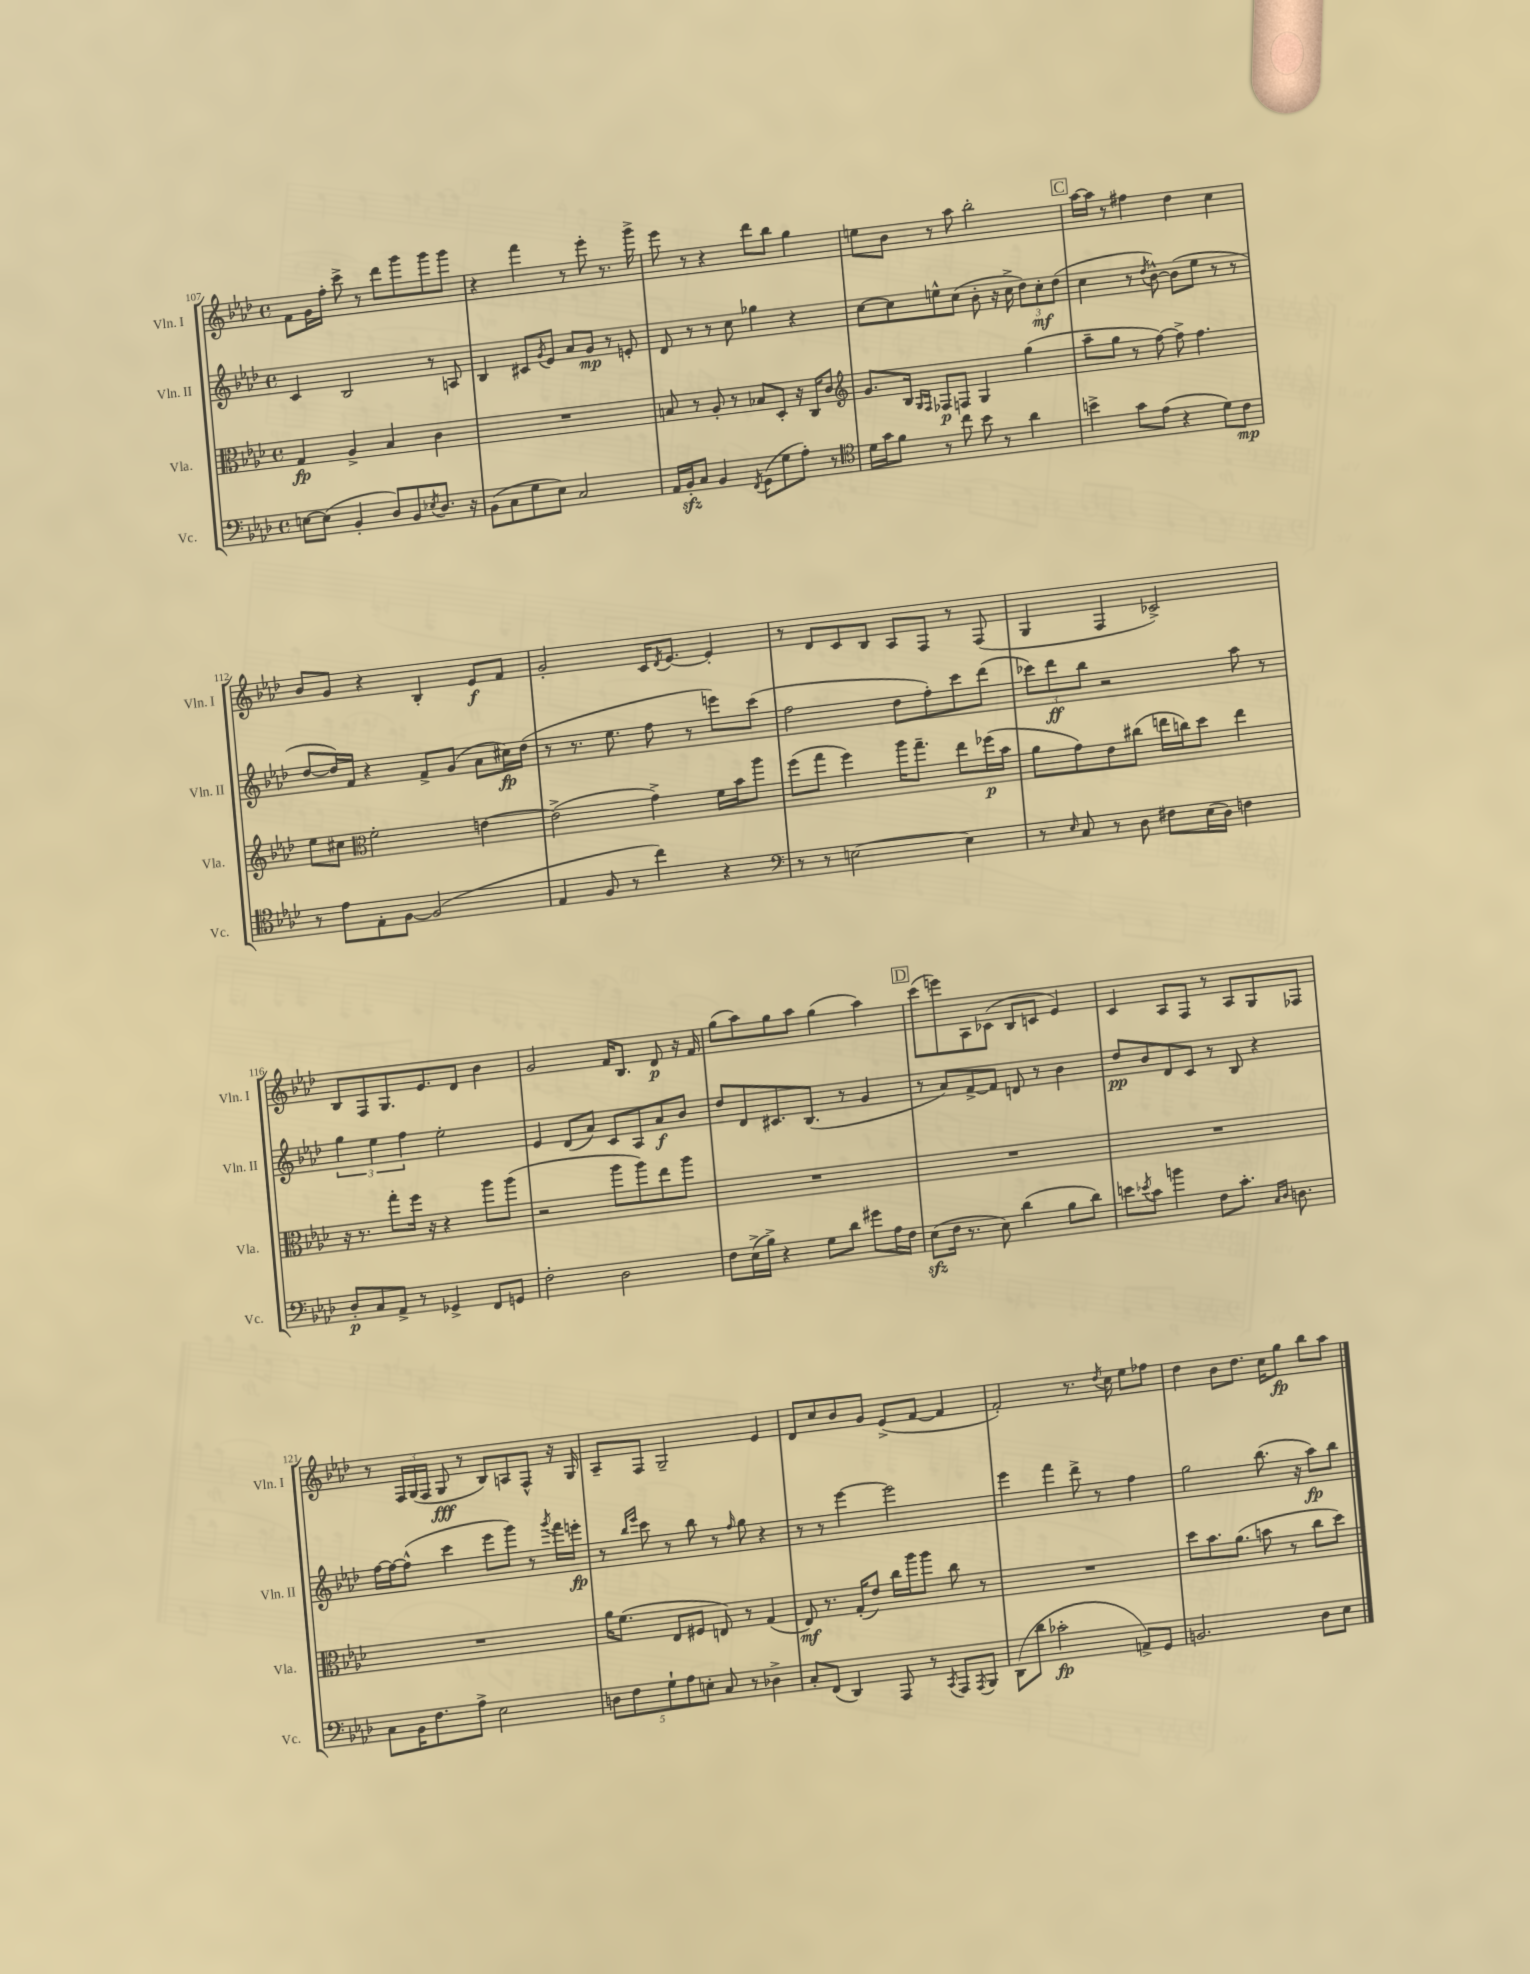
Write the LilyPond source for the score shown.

<<
\new StaffGroup <<
\new Staff = "s0" \with { instrumentName = "Vln. I" shortInstrumentName = "Vln. I" } {
    \clef treble \key aes \major \defaultTimeSignature \time 4/4
    f'8 g'16 f''16-. c'''8-> r8 des'''8 g'''8 g'''8 g'''8 |
    r4 f'''4 r8 ees'''8-. r8. g'''16-> |
    ees'''8 r8 r4 des'''8 bes''8 g''4 |
    e''8 bes'8 r8 aes''8 bes''2-. |
    \mark \markup { \box "C" } aes''16~ aes''16 r8 fis''4 des''4 c''4 |
    bes'8 g'8 r4 bes4-. ees'8\f f'8 |
    g'2-. c'16 \acciaccatura { des'8 } ees'8.~ ees'4-. |
    r8 des'8 c'8 bes8 aes8 f8 r8 f8( |
    g4 f4 ces'2->) |
    bes8 f8 g8. ees'8. des'8 bes'4 |
    g'2 f'16 bes8. des'8\p r16 f'16 |
    g''8( aes''8) g''8 aes''8 g''4( aes''4) |
    \mark \markup { \box "D" } c'''8( e'''8) aes8 ces'8( bes8 c'8 ees'4) |
    c'4 aes8 f8 r8 aes8 g8 fes8 |
    r8 \tuplet 3/2 { f16 g16( f16 } g8\fff r8 bes8) a8 f8-^ r16 g16 |
    aes8-- f8 g2-- ees'4 |
    des'8 c''8 bes'8 g'8 ees'8->( f'8~ f'4 |
    f'2-.) r8. \acciaccatura { des''8 } c''16 ees''8 fes''8 |
    des''4 bes'8 des''8. c''16 g''8\fp bes''8 aes''8 \bar "|." |
}
\new Staff = "s1" \with { instrumentName = "Vln. II" shortInstrumentName = "Vln. II" } {
    \clef treble \key aes \major \defaultTimeSignature \time 4/4
    c'4 bes2 r8 a8 |
    bes4 cis'8 \acciaccatura { g'8 } ees'8 aes'8 g'8\mp r8 e'8-. |
    des'8 r8 r8 c''8 ges''4 r4 |
    c''8~ c''8 e''8-^ c''8( bes'8-. r16 c''16-> \tuplet 3/2 { des''8) c''8-.\mf des''8( } |
    \mark \markup { \box "C" } c''4 r8 \acciaccatura { des''8 } bes'8~-^) bes'8( ees''8 r8 r8 |
    des''8~ des''16) f'16 r4 f'8-> g'8( aes'8 cis''16\fp) des''16( |
    r8 r8. ees''8. f''8 r8 e'''8) c'''8( |
    f''2 des''8 f''8-.) c'''8 des'''8( |
    \tuplet 3/2 { ces'''8) des'''8\ff bes''8 } r2 aes''8 r8 |
    \tuplet 3/2 { g''4 ees''4 f''4 } ees''2-. |
    ees'4 des'8( aes'8) c'8 aes8 aes'8\f bes'8 |
    des''8 des'8 cis'8. bes8.( r8 g'4 |
    \mark \markup { \box "D" } r8 aes'8) f'8~-> f'8 d'8 r8 bes'4 |
    des''8\pp bes'8 des'8 c'8 r8 bes8 r4 |
    f''16~ f''16~ f''8-^( c'''4 ees'''8 g'''8) r8 \acciaccatura { g'''8 } f'''16 e'''16-.\fp |
    r8 \grace { bes''16 ees'''16 } c'''8 r8 bes''8 r8 \grace { f''16 } g''8 r4 |
    r8 r8 ees'''4~ ees'''2 |
    ees'''4 f'''4 des'''8-> r8 f''4 |
    g''2 bes''8.( r16 aes''8\fp) bes''8 \bar "|." |
}
\new Staff = "s2" \with { instrumentName = "Vla." shortInstrumentName = "Vla." } {
    \clef alto \key aes \major \defaultTimeSignature \time 4/4
    g4\fp aes4-> bes4 c'4 |
    R1 |
    b8 r8 aes8-. r8 bes8 des8-. r16 c16 c'8 |
    \clef treble g'8. bes16 \grace { g16 f16 } fes8\p f8 g4 g''4( |
    \mark \markup { \box "C" } aes''8-- g''8 r8 f''8~) f''8-> f''4. |
    ees''8 cis''8 \clef alto f'2-. e'4~ |
    e'2->( g'4->) f'16 bes'16 aes''8 |
    f''8( g''8 f''4) aes''16 g''8.-- ees''8 fes''16\p( bes'16 |
    aes'8 g'8) ees'8 cis''8( e''16 c''16) des''8 e''4 |
    r16 r8. g''8-. f''16 r16 r4 aes''8 aes''8( |
    r2 aes''8 aes''8) ees''8 aes''8 |
    R1 |
    \mark \markup { \box "D" } R1 |
    R1 |
    R1 |
    aes'16 f'8.( ees8 fis8 e8) r8 g4( |
    ees8\mf) r8. g16-.( ees'8) c''16 aes''16 aes''8 c''8 r8 |
    R1 |
    des''8 bes'8. aes'8.( b'8 r8 c''8 des''8) \bar "|." |
}
\new Staff = "s3" \with { instrumentName = "Vc." shortInstrumentName = "Vc." } {
    \clef bass \key aes \major \defaultTimeSignature \time 4/4
    e8~ e8( bes,4-. des8) bes,8 \acciaccatura { ees8 } des8. r16 |
    bes,8( c8 g8 ees8) c2 |
    aes,16 bes,16-.\sfz c8 bes,4 \acciaccatura { f,8 } g,8( g8 aes8-.) r8 |
    \clef tenor des'16 g'16 f'8 r8 c''8 bes'8 r8 aes'4 |
    \mark \markup { \box "C" } b'4-> g'8 ees'8( r4 des'8) c'8\mp |
    r8 ees'8 ees8-. f8~ f2( |
    ees4 f8 r8 c''4) r4 |
    \clef bass r8 r8 e2~ e4 |
    r8 \grace { ees16 } c8 r8 des8 fis8 ees16( des16) f4 |
    des8-.\p c8 aes,8-> r8 ges,4-> f,8 g,8 |
    f2-. des2 |
    f8 ees16->( bes16->) r4 g8 des'8 gis'8 aes16 f16 |
    \mark \markup { \box "D" } ees8\sfz( f16 r8. ees8) des'4( bes8 des'8) |
    e'8 \acciaccatura { ees'8 } c'8 b'4 f8 c'8.-. \grace { c16 des16 } d8. |
    c8 bes,16 f8. aes8-> ees2 |
    \tuplet 5/4 { d8 f8 g8-! aes8 e8-. } c8 r8 des4-> |
    c8-. f,8( des,4) aes,,8 r8 \acciaccatura { c,8 } aes,,8 \acciaccatura { aes,,8 } bes,,8 |
    des,8( des'8 ces'2-.\fp a,8->) g,8 |
    b,2. des8 ees8 \bar "|." |
}
>>
>>
\layout { \context { \Score currentBarNumber = #107 } }
